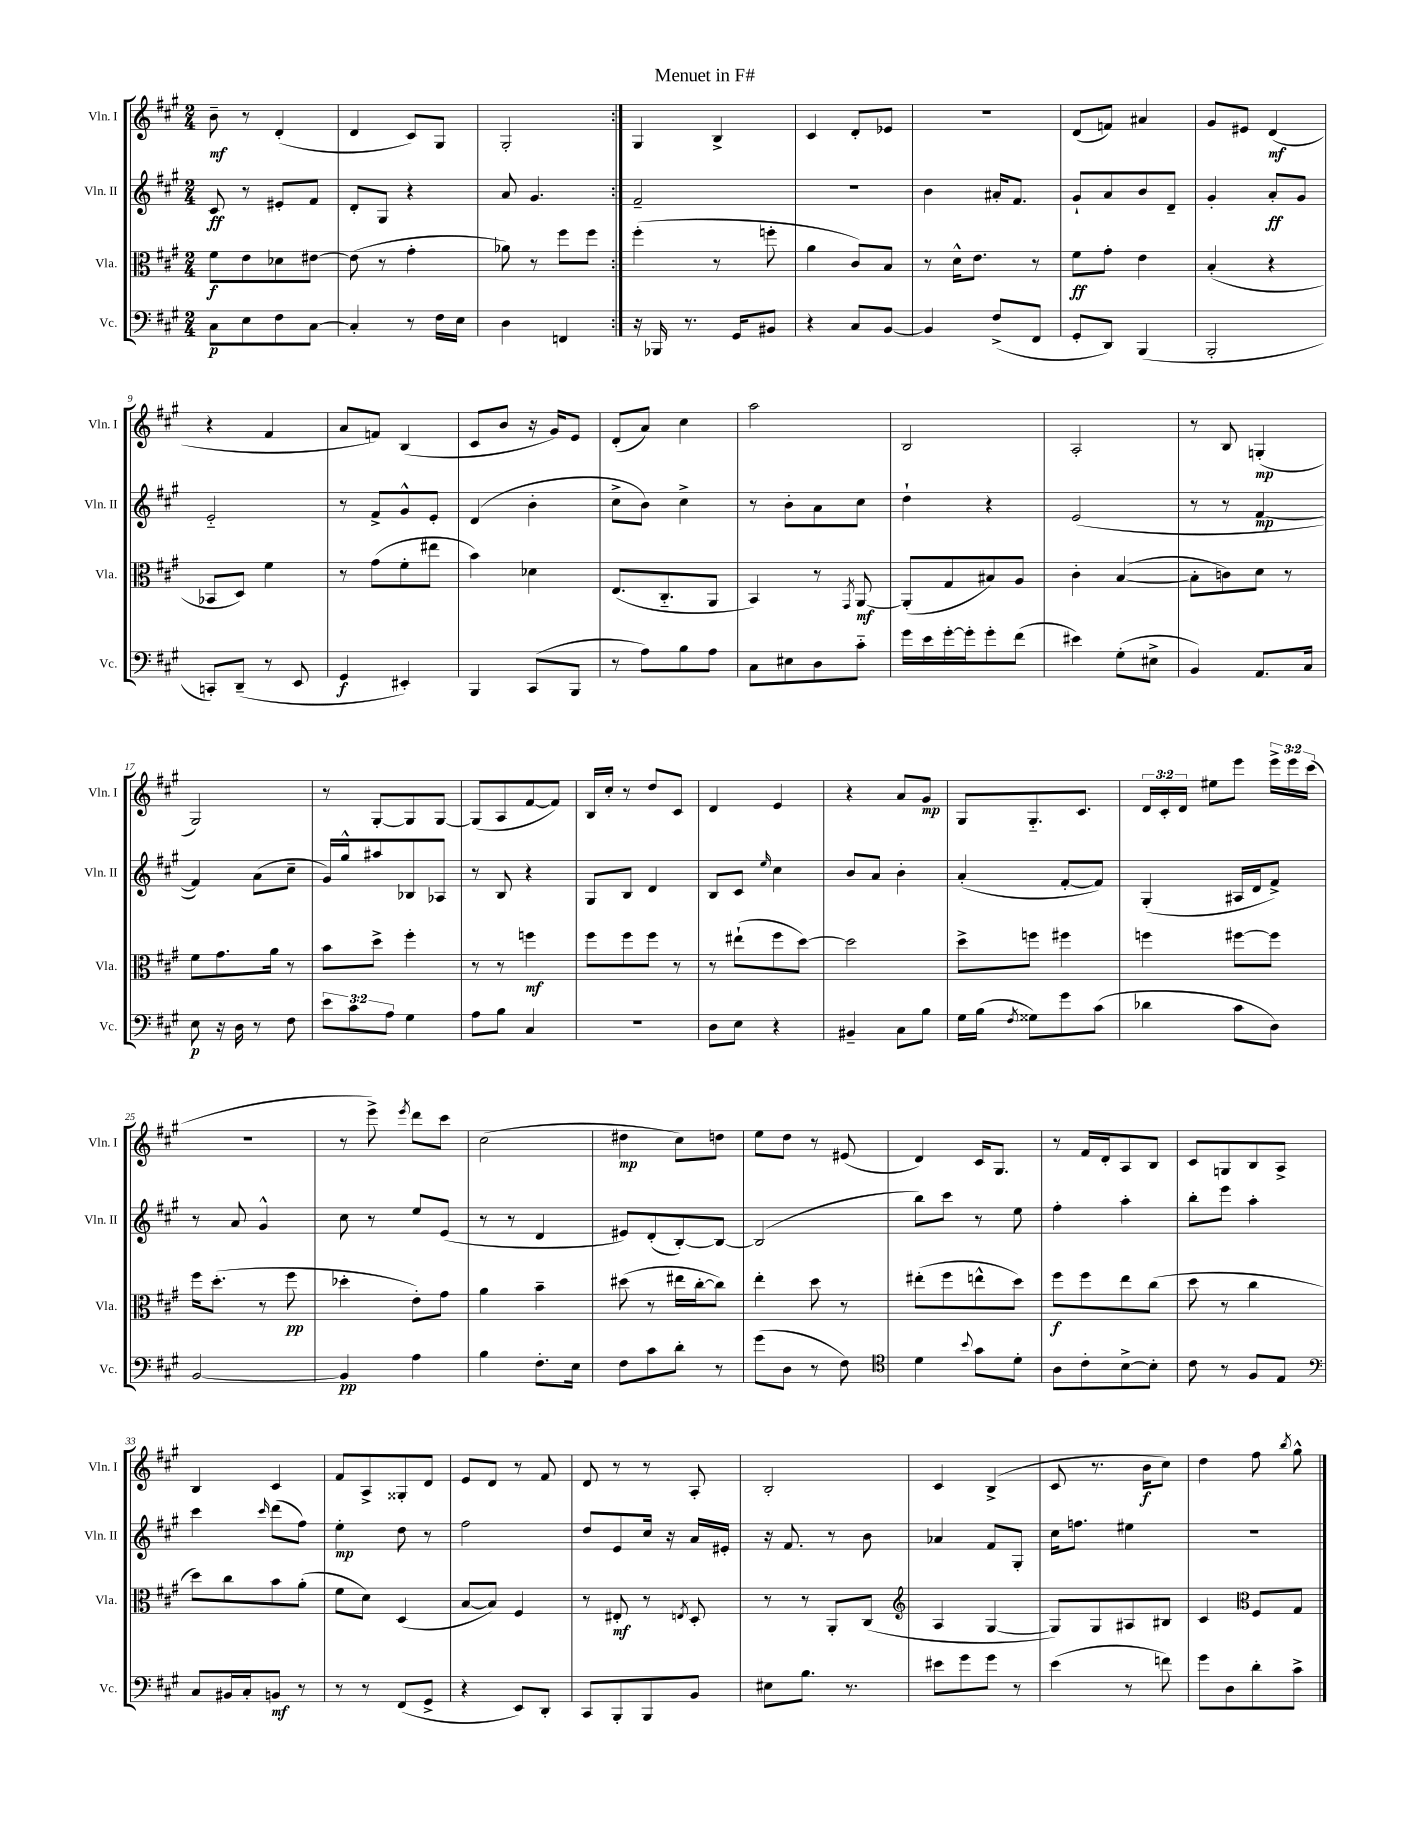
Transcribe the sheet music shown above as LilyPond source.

\header { title = "Menuet in F#" }
<<
\new StaffGroup <<
\new Staff = "s0" \with { instrumentName = "Vln. I" shortInstrumentName = "Vln. I" } {
    \clef treble \key a \major \numericTimeSignature \time 2/4 \override Staff.TupletNumber.text = #tuplet-number::calc-fraction-text
    \autoBeamOff \repeat volta 2 { b'8--\mf r8 d'4-.( |
    d'4 cis'8[) gis8] |
    gis2-. | }
    gis4 b4-> |
    cis'4 d'8[-. ees'8] |
    r2 |
    d'8[( f'8]) ais'4 |
    gis'8[ eis'8] d'4\mf( |
    r4 fis'4 |
    a'8[ f'8]) b4( |
    cis'8[ b'8] r16 gis'16[) e'8] |
    d'8[-.( a'8]) cis''4 |
    a''2 |
    b2 |
    a2-. |
    r8 b8 g4-.\mp( |
    gis2) |
    r8 gis8[~-. gis8 gis8]~ |
    gis8[( a8 fis'8~ fis'8]) |
    b16[ cis''16]-. r8 d''8[ cis'8] |
    d'4 e'4 |
    r4 a'8[ gis'8]\mp |
    gis8[ gis8.-_ cis'8.] |
    \tuplet 3/2 { d'16[ cis'16-. d'16] } eis''8[ e'''8] \tuplet 3/2 { e'''16[-> e'''16 cis'''16]( } |
    R2 |
    r8 e'''8->) \acciaccatura { e'''8 } d'''8[ cis'''8] |
    cis''2( |
    dis''4\mp cis''8[) d''8] |
    e''8[ d''8] r8 eis'8( |
    d'4) cis'16[ gis8.] |
    r8 fis'16[ d'16-. a8 b8] |
    cis'8[ g8 b8 a8]-> |
    b4 cis'4 |
    fis'8[ a8-> gisis8-. d'8] |
    e'8[ d'8] r8 fis'8 |
    d'8 r8 r8 a8-. |
    b2-. |
    cis'4 b4->( |
    cis'8 r8. b'16[\f cis''8]) |
    d''4 fis''8 \acciaccatura { b''8 } gis''8-^ \bar "|." |
}
\new Staff = "s1" \with { instrumentName = "Vln. II" shortInstrumentName = "Vln. II" } {
    \clef treble \key a \major \numericTimeSignature \time 2/4
    \autoBeamOff \repeat volta 2 { cis'8\ff r8 eis'8[-. fis'8] |
    d'8[-. gis8] r4 |
    a'8 gis'4. | }
    fis'2-- |
    R2 |
    b'4 ais'16[-. fis'8.] |
    gis'8[-! a'8 b'8 d'8]-- |
    gis'4-. a'8[-.\ff gis'8] |
    e'2-_ |
    r8 fis'8[-> gis'8-^ e'8]-. |
    d'4( b'4-. |
    cis''8[-> b'8]) cis''4-> |
    r8 b'8[-. a'8 cis''8] |
    d''4-! r4 |
    e'2( |
    r8 r8 fis'4~\mp |
    fis'4) a'8[( cis''8]-- |
    gis'16[) gis''16-^ ais''8 bes8 aes8] |
    r8 b8 r4 |
    gis8[ b8] d'4 |
    b8[ cis'8] \grace { e''16 } cis''4 |
    b'8[ a'8] b'4-. |
    a'4-.( fis'8[~-. fis'8]) |
    gis4-.( ais16[ d'16 fis'8]->) |
    r8 a'8 gis'4-^ |
    cis''8 r8 e''8[ e'8]( |
    r8 r8 d'4 |
    eis'8[) d'8-.( b8~-.) b8]~ |
    b2( |
    b''8[) cis'''8] r8 e''8 |
    fis''4-. a''4-. |
    b''8[-. e'''8] a''4-. |
    cis'''4 \grace { cis'''16 } d'''8[( fis''8]) |
    e''4-.\mp d''8 r8 |
    fis''2 |
    d''8[ e'8 cis''16] r16 a'16[ eis'16]-. |
    r16 fis'8. r8 b'8 |
    aes'4 fis'8[ gis8]-. |
    cis''16[ f''8.] eis''4 |
    r2 \bar "|." |
}
\new Staff = "s2" \with { instrumentName = "Vla." shortInstrumentName = "Vla." } {
    \clef alto \key a \major \numericTimeSignature \time 2/4
    \autoBeamOff \repeat volta 2 { fis'8[\f e'8 des'8 eis'8]~ |
    eis'8( r8 gis'4-. |
    aes'8) r8 fis''8[ fis''8] | }
    fis''4-.( r8 f''8-. |
    a'4 cis'8[) b8] |
    r8 d'16[-^ e'8.] r8 |
    fis'8[\ff gis'8]-. e'4 |
    b4-.( r4 |
    bes,8[ d8]) fis'4 |
    r8 gis'8[( fis'8-. eis''8] |
    b'4) des'4 |
    e8.[( cis8.-_ a,8] |
    b,4) r8 \acciaccatura { gis,8 } a,8~\mf |
    a,8[-.( gis8 bis8) a8] |
    cis'4-. b4~( |
    b8[-. c'8) d'8] r8 |
    fis'8[ gis'8. a'16] r8 |
    b'8[ d''8]-> fis''4-. |
    r8 r8 f''4\mf |
    fis''8[ fis''8 fis''8] r8 |
    r8 eis''8[-!( fis''8 d''8]~) |
    d''2 |
    d''8[-> f''8] fis''4 |
    f''4 fis''8[~ fis''8] |
    fis''16[ d''8.]-.( r8 fis''8\pp |
    des''4-. e'8[-.) gis'8] |
    a'4 b'4-- |
    dis''8( r8 eis''16[ cis''16~-. cis''8]) |
    e''4-. d''8 r8 |
    eis''8[-.( fis''8 e''8-^ d''8]) |
    fis''8[\f fis''8 e''8 cis''8]( |
    d''8 r8 cis''4 |
    d''8[) cis''8 b'8 a'8]-.( |
    fis'8[ d'8]) d4( |
    b8[~ b8]) fis4 |
    r8 eis8-.\mf r8 \acciaccatura { e8 } d8-. |
    r8 r8 a,8[-. cis8]( |
    \clef treble a4 gis4~ |
    gis8[) gis8 ais8 bis8] |
    cis'4 \clef alto fis8[ gis8] \bar "|." |
}
\new Staff = "s3" \with { instrumentName = "Vc." shortInstrumentName = "Vc." } {
    \clef bass \key a \major \numericTimeSignature \time 2/4 \override Staff.TupletNumber.text = #tuplet-number::calc-fraction-text
    \autoBeamOff \repeat volta 2 { cis8[\p e8 fis8 cis8]~ |
    cis4-. r8 fis16[ e16] |
    d4 f,4 | }
    r16 bes,,16 r8. gis,16[ bis,8] |
    r4 cis8[ b,8]~ |
    b,4 fis8[->( fis,8] |
    gis,8[-. d,8]) b,,4( |
    b,,2-. |
    c,8[-.) d,8]--( r8 e,8 |
    gis,4\f eis,4-.) |
    b,,4 cis,8[( b,,8] |
    r8 a8[) b8 a8] |
    cis8[ eis8 d8 cis'8]-_ |
    gis'16[ e'16 gis'16~-. gis'16-. gis'8-. fis'8]( |
    eis'4) gis8[-.( eis8]-> |
    b,4) a,8.[ cis16] |
    e8\p r16 d16 r8 fis8 |
    \tuplet 3/2 { e'8[ cis'8 a8] } gis4 |
    a8[ b8] cis4 |
    R2 |
    d8[ e8] r4 |
    bis,4-- cis8[ b8] |
    gis16[ b16]( \acciaccatura { fis8 } gisis8[) gis'8 cis'8]( |
    des'4 cis'8[ d8]) |
    b,2~ |
    b,4\pp a4 |
    b4 fis8.[-. e16] |
    fis8[ cis'8 d'8]-. r8 |
    gis'8[( d8] r8 fis8) |
    \clef tenor d'4 \appoggiatura { b'8 } gis'8[ d'8]-. |
    a8[ cis'8-. b8~-> b8]-. |
    cis'8 r8 fis8[ e8] |
    \clef bass cis8[ bis,16 cis16-. b,8]\mf r8 |
    r8 r8 fis,8[( gis,8]-> |
    r4 e,8[) d,8]-. |
    cis,8[ b,,8-. b,,8 b,8] |
    eis8[ b8.] r8. |
    eis'8[ gis'8 gis'8] r8 |
    e'4( r8 f'8) |
    gis'8[ d8 d'8-. cis'8]-> \bar "|." |
}
>>
>>
